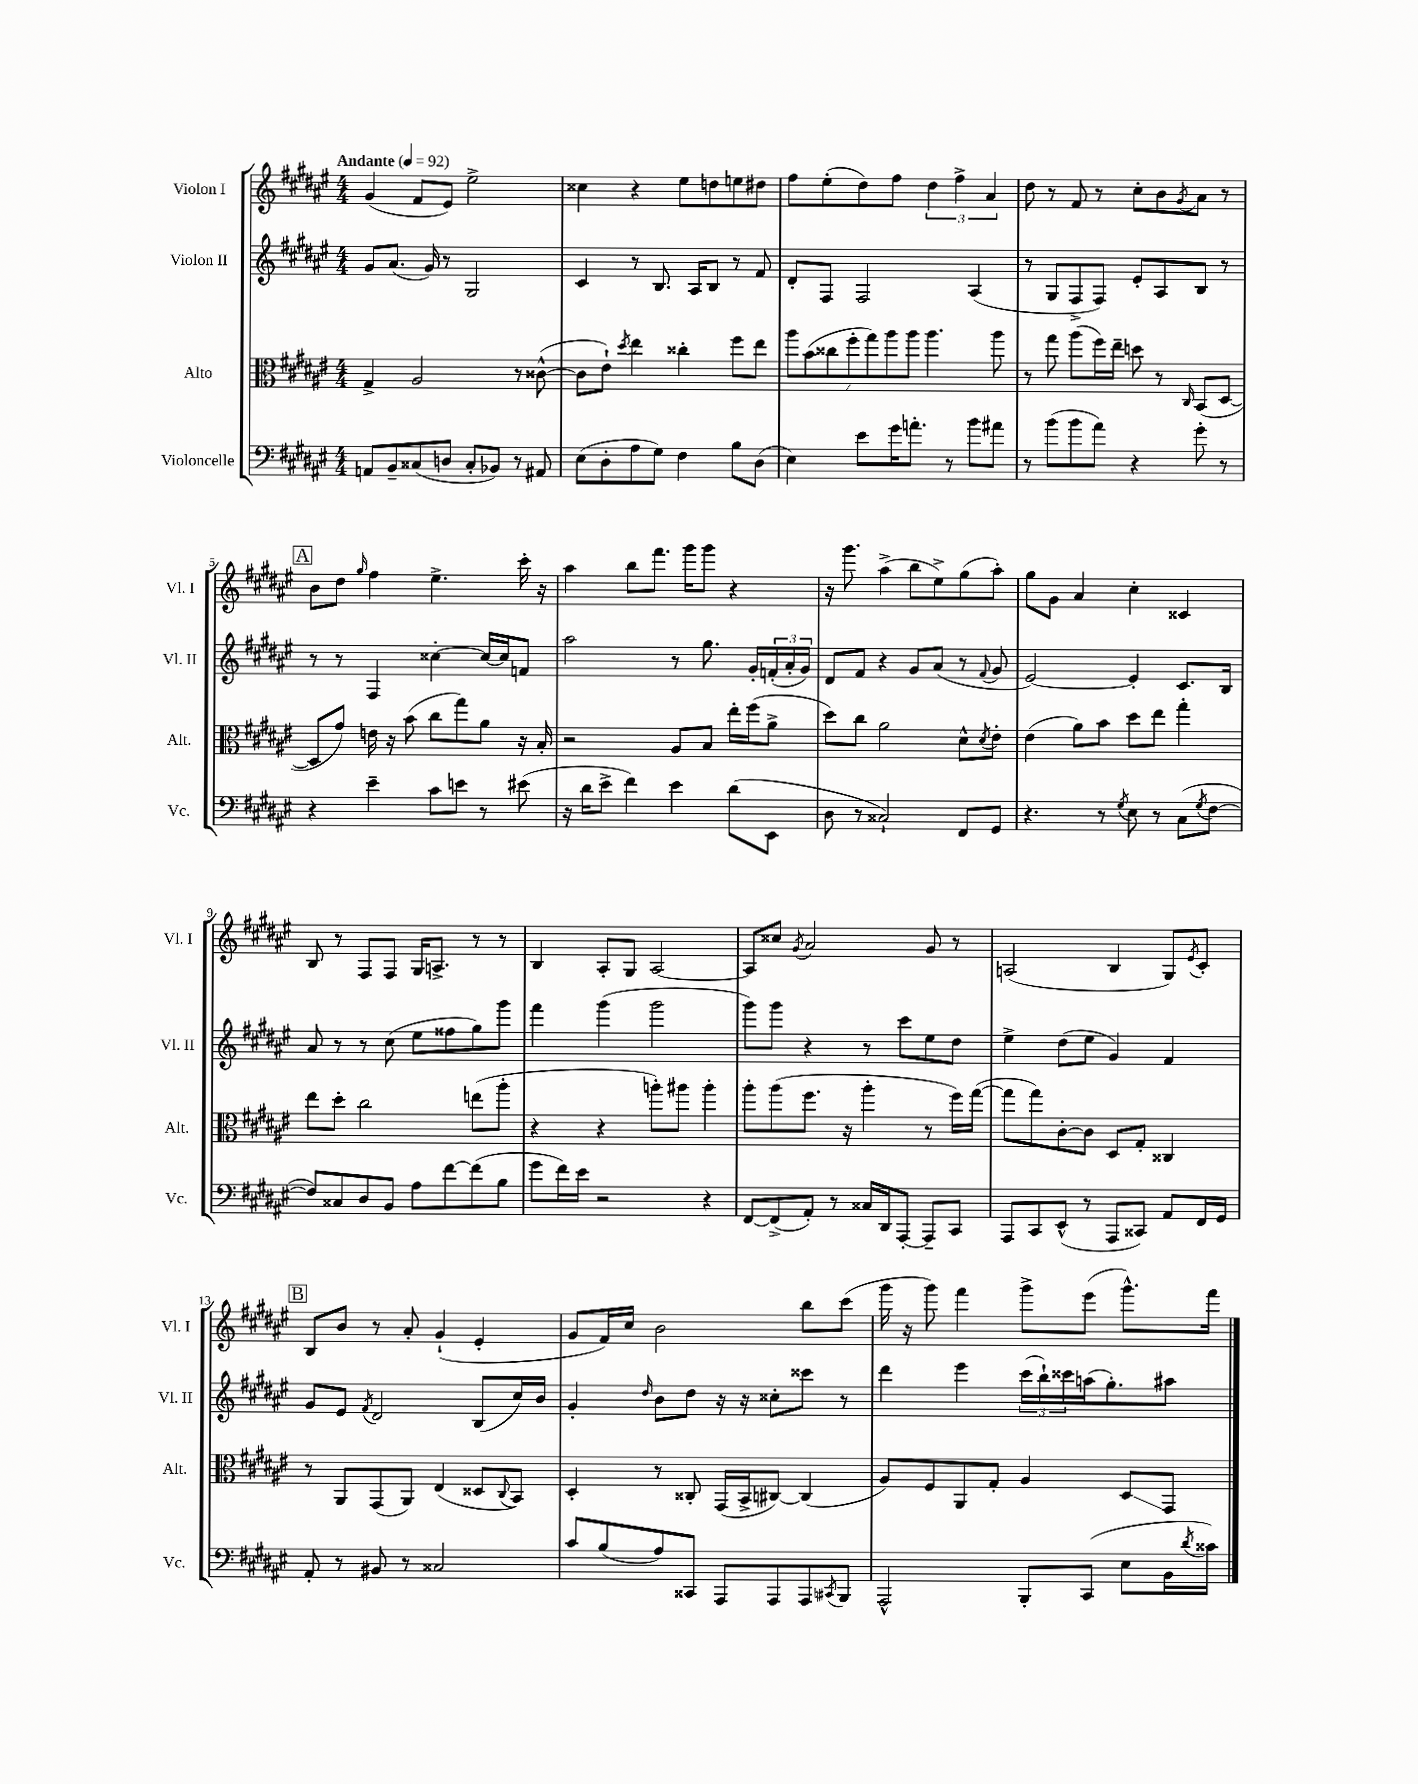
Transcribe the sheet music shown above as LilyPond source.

<<
\new StaffGroup <<
\new Staff = "s0" \with { instrumentName = "Violon I" shortInstrumentName = "Vl. I" } {
    \clef treble \key fis \major \numericTimeSignature \time 4/4 \tempo "Andante" 4 = 92
    gis'4( fis'8 eis'8) eis''2-> |
    cisis''4 r4 eis''8 d''8 e''8 dis''8 |
    fis''8 eis''8-.( dis''8) fis''8 \tuplet 3/2 { dis''4 fis''4-> ais'4 } |
    dis''8 r8 fis'8 r8 cis''8-. b'8 \acciaccatura { gis'8 } ais'8 r8 |
    \mark \markup { \box "A" } b'8 dis''8 \grace { gis''16 } fis''4 eis''4.-> cis'''16-. r16 |
    ais''4 b''8 fis'''8. gis'''16 gis'''8 r4 |
    r16 gis'''8. ais''4->( b''8 eis''8->) gis''8( ais''8-.) |
    gis''8 gis'8 ais'4 cis''4-. cisis'4 |
    b8 r8 fis8 fis8 gis16 a8.-> r8 r8 |
    b4 ais8-. gis8 ais2~ |
    ais8 cisis''8 \acciaccatura { gis'8 } ais'2 gis'8 r8 |
    a2( b4 gis8) \acciaccatura { eis'8 } cis'8-. |
    \mark \markup { \box "B" } b8 b'8 r8 ais'8-. gis'4-!( eis'4-. |
    gis'8 fis'16) cis''16 b'2 b''8 cis'''8( |
    gis'''16 r16 gis'''8) fis'''4 gis'''8-> eis'''8( gis'''8.-^) fis'''16 \bar "|." |
}
\new Staff = "s1" \with { instrumentName = "Violon II" shortInstrumentName = "Vl. II" } {
    \clef treble \key fis \major \numericTimeSignature \time 4/4
    gis'8 ais'8.( gis'16) r8 gis2 |
    cis'4 r8 b8. ais16 b8 r8 fis'8 |
    dis'8-. fis8 fis2 ais4( |
    r8 gis8 fis8-> fis8) eis'8-. ais8 b8 r8 |
    \mark \markup { \box "A" } r8 r8 fis4 cisis''4~-. cisis''16~ cisis''16 f'8 |
    ais''2 r8 gis''8. gis'16-. \tuplet 3/2 { f'16-.( ais'16-. gis'16) } |
    dis'8 fis'8 r4 gis'8 ais'8( r8 \appoggiatura { fis'8 } gis'8 |
    eis'2~) eis'4-. cis'8. b16 |
    ais'8 r8 r8 cis''8( eis''8 fisis''8 gis''8) gis'''8 |
    fis'''4 gis'''4( gis'''2 |
    gis'''8) gis'''8 r4 r8 cis'''8 eis''8 dis''8 |
    eis''4-> dis''8( eis''8 gis'4) fis'4 |
    \mark \markup { \box "B" } gis'8 eis'8 \acciaccatura { fis'8 } dis'2 b8( cis''16) b'16 |
    gis'4-. \grace { dis''16 } b'8 dis''8 r16 r16 cisis''8-. cisis'''8 r8 |
    dis'''4 eis'''4 \tuplet 3/2 { cis'''16( b''16-!) cisis'''16 } a''16( gis''8.-.) ais''8 \bar "|." |
}
\new Staff = "s2" \with { instrumentName = "Alto" shortInstrumentName = "Alt." } {
    \clef alto \key fis \major \numericTimeSignature \time 4/4
    gis4-> ais2 r8 cisis'8~-^( |
    cisis'8 eis'8-!) \acciaccatura { dis''8 } eis''4 cisis''4-. fis''8 eis''8 |
    \tuplet 7/4 { ais''8 b'8( cisis''8 fis''8-. gis''8) ais''8 ais''8 } ais''4. ais''8 |
    r8 gis''8 ais''8( fis''16) eis''16-- d''8 r8 \grace { cis16 } b,8( dis8~ |
    \mark \markup { \box "A" } dis8 gis'8) e'16 r16 b'8( cis''8 gis''8) ais'8 r16 b16-. |
    r2 ais8 b8 eis''16-. fis''16( ais'8-> |
    dis''8) cis''8 ais'2 dis'8-^ \acciaccatura { dis'8 } eis'8-. |
    eis'4( ais'8) b'8 dis''8 eis''8 gis''4-. |
    eis''8 dis''8-. cis''2 e''8( ais''8-. |
    r4 r4 a''8-.) ais''8 ais''4-. |
    ais''8-. ais''8( fis''8. r16 ais''4-. r8 fis''16) gis''16~( |
    gis''8 gis''8) cis'8~-. cis'8 dis8 gis8-. cisis4 |
    \mark \markup { \box "B" } r8 ais,8 gis,8( ais,8) eis4( disis8 \appoggiatura { cis8 } b,8) |
    dis4-. r8 cisis8-. gis,16( b,16-> cis8~) cis4( |
    ais8) fis8 ais,8 gis8-. ais4 dis8\glissando gis,8 \bar "|." |
}
\new Staff = "s3" \with { instrumentName = "Violoncelle" shortInstrumentName = "Vc." } {
    \clef bass \key fis \major \numericTimeSignature \time 4/4
    a,8 b,8-- cisis8( d8 cisis8-. bes,8) r8 ais,8 |
    eis8( dis8-. ais8 gis8) fis4 b8 dis8( |
    eis4) eis'8 gis'16 a'8.-. r8 b'8 ais'8 |
    r8 b'8( b'8 ais'8) r4 gis'8-. r8 |
    \mark \markup { \box "A" } r4 eis'4-- cis'8 e'8 r8 eis'8( |
    r16 dis'16 eis'8-> fis'4) eis'4 dis'8( eis,8 |
    dis8 r8 cisis2-!) fis,8 gis,8 |
    r4. r8 \acciaccatura { gis8 } eis8 r8 cis8( \acciaccatura { gis8 } fis8~ |
    fis8) cisis8 dis8 b,8 ais8 fis'8~ fis'8( b8 |
    gis'8 fis'16) eis'16 r2 r4 |
    fis,8~ fis,8->( ais,8-.) r8 cisis16 dis,16 ais,,8~-. ais,,8-- cis,8 |
    ais,,8 cis,8 eis,8-^( r8 ais,,8 cisis,8) ais,8 fis,16 gis,16 |
    \mark \markup { \box "B" } ais,8-. r8 bis,8 r8 cisis2 |
    cis'8 b8( ais8) cisis,8 ais,,8 ais,,8 ais,,8 \acciaccatura { cis,8 } b,,8 |
    ais,,2-^ b,,8-. cis,8( eis8 b,16 \acciaccatura { dis'8 } cisis'16) \bar "|." |
}
>>
>>
